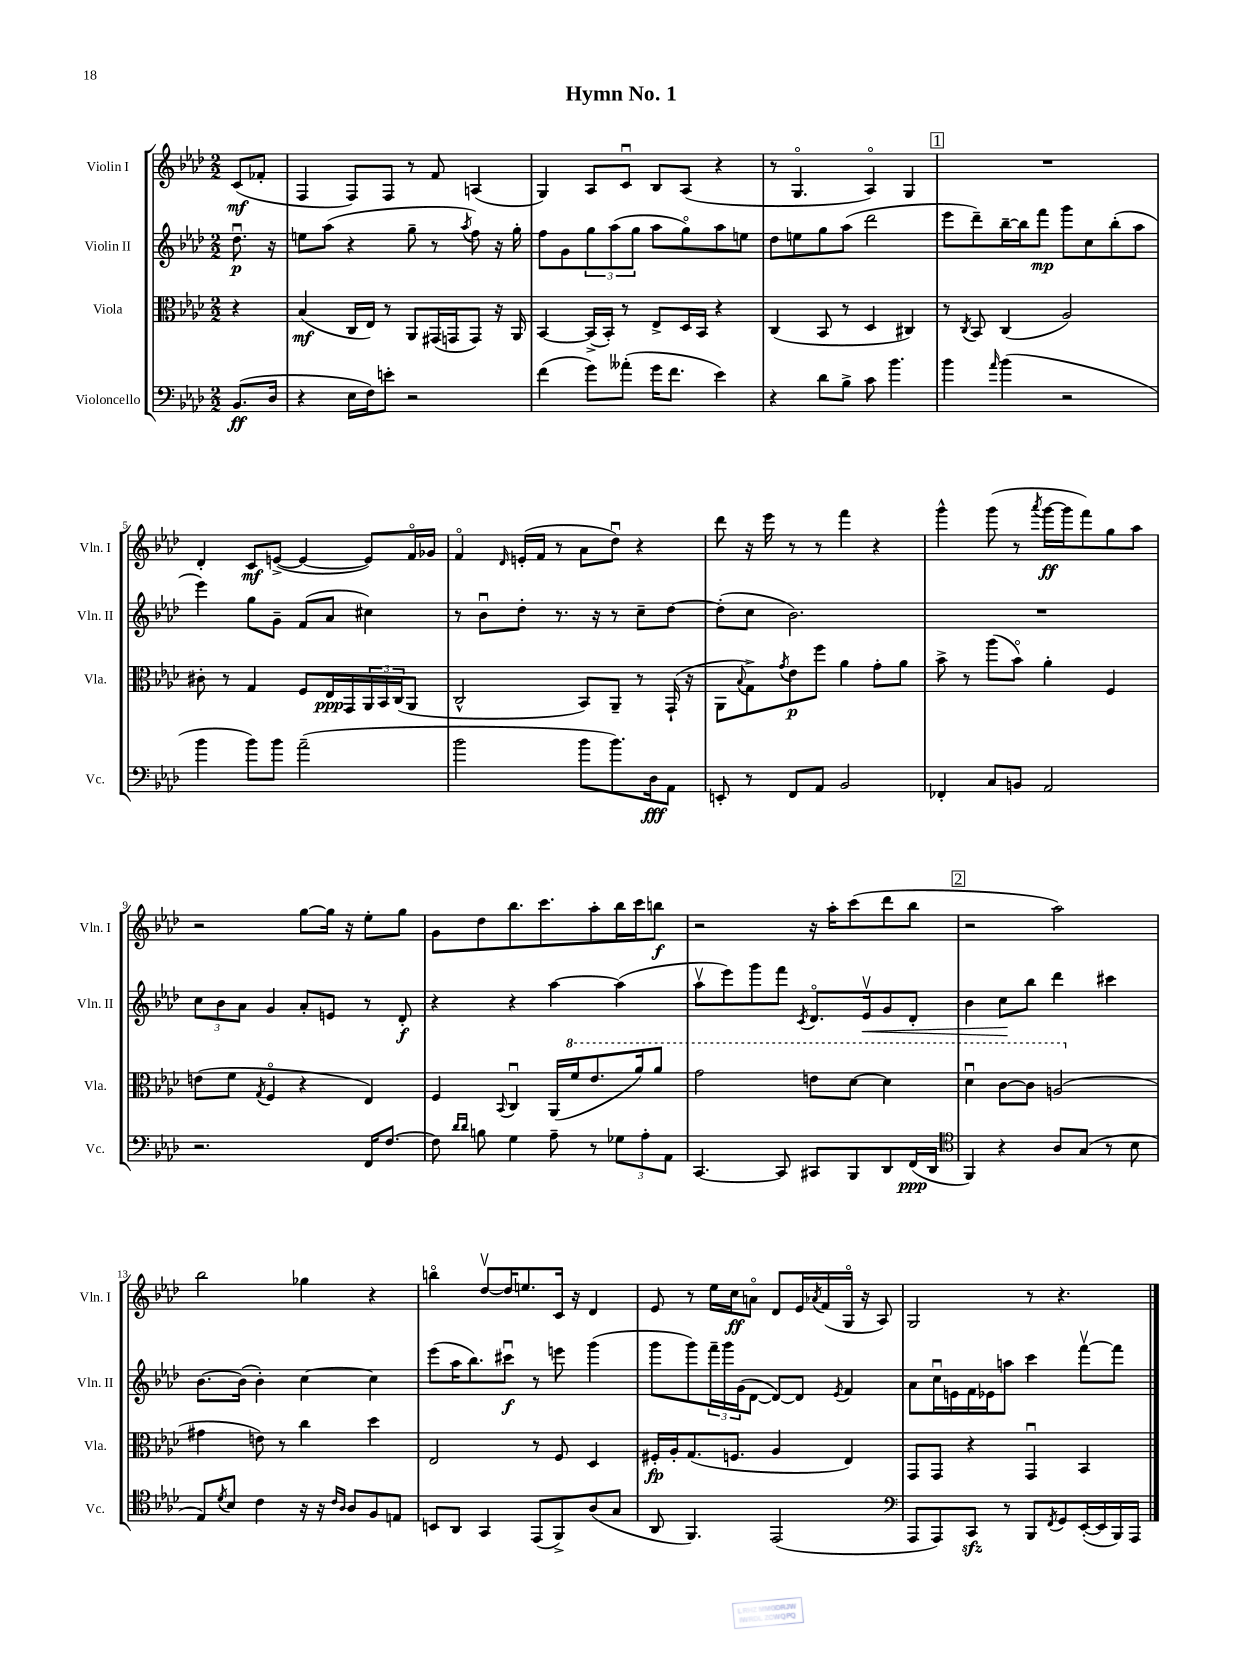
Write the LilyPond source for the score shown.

\header { title = "Hymn No. 1" }
<<
\new StaffGroup <<
\new Staff = "s0" \with { instrumentName = "Violin I" shortInstrumentName = "Vln. I" } {
    \clef treble \key aes \major \numericTimeSignature \time 2/2 \partial 4
    c'8\mf( fes'8-. |
    f4 f8) f8 r8 f'8 a4( |
    g4) aes8 c'8\downbow bes8 aes8( r4 |
    r8 g4.\flageolet aes4\flageolet) g4 |
    \mark \markup { \box "1" } R1 |
    des'4-. c'8\mf e'8~->( e'4~ e'8) f'16\flageolet ges'16 |
    f'4\flageolet \grace { des'16 } e'16-.( f'16 r8 aes'8 des''8\downbow) r4 |
    des'''8 r16 ees'''16 r8 r8 f'''4 r4 |
    g'''4-^ g'''8( r8 \acciaccatura { aes'''8 } g'''16~\ff g'''16 f'''8) g''8 aes''8 |
    r2 g''8~ g''16 r16 ees''8-. g''8 |
    g'8 des''8 bes''8. c'''8. aes''8-. bes''16 c'''16 b''8\f |
    r2 r16 aes''16-. c'''8( des'''8 bes''8 |
    \mark \markup { \box "2" } r2 aes''2) |
    bes''2 ges''4 r4 |
    b''4\flageolet des''8~\upbow des''16 e''8. c'16 r16 des'4 |
    ees'8 r8 ees''16 c''16\ff a'8\flageolet des'8 ees'16 \acciaccatura { aes'8 } f'16( g16\flageolet r16 aes8) |
    g2 r8 r4. \bar "|." |
}
\new Staff = "s1" \with { instrumentName = "Violin II" shortInstrumentName = "Vln. II" } {
    \clef treble \key aes \major \numericTimeSignature \time 2/2 \partial 4
    des''8.\downbow\p r16 |
    e''8 aes''8( r4 g''8-- r8 \acciaccatura { aes''8 } f''8) r16 g''16-. |
    f''8 g'8 \tuplet 3/2 { g''8 aes''8( g''8 } aes''8 g''8\flageolet) aes''8 e''8 |
    des''8 e''8 g''8 aes''8( des'''2 |
    \mark \markup { \box "1" } ees'''8 des'''8--) bes''16~-- bes''16 f'''8\mp g'''8 c''8 bes''8-.( aes''8 |
    ees'''4) g''8 g'8-- f'8( aes'8 cis''4) |
    r8 bes'8\downbow des''8-. r8. r16 r8 c''8-- des''8~ |
    des''8-.( c''8 bes'2.) |
    R1 |
    \tuplet 3/2 { c''8 bes'8 aes'8 } g'4 aes'8-. e'8 r8 des'8-.\f |
    r4 r4 aes''4~ aes''4( |
    aes''8\upbow ees'''8) g'''8 f'''8 \acciaccatura { c'8 } des'8.\flageolet ees'16\upbow\< g'8 des'8-. |
    \mark \markup { \box "2" } bes'4 c''8\! bes''8 des'''4 cis'''4 |
    bes'8.~ bes'16( bes'4-.) c''4~ c''4 |
    ees'''8( aes''16 bes''8.) cis'''8\downbow\f r8 e'''8 g'''4( |
    g'''8 g'''8) \tuplet 3/2 { f'''16-- g'''16 g'16( } des'8~ des'8~) des'8 \acciaccatura { ees'8 } f'4 |
    aes'8 c''16\downbow e'16 f'16 ees'16 a''8 c'''4 f'''8~\upbow f'''8 \bar "|." |
}
\new Staff = "s2" \with { instrumentName = "Viola" shortInstrumentName = "Vla." } {
    \clef alto \key aes \major \numericTimeSignature \time 2/2 \partial 4
    r4 |
    bes4\mf( c16 ees16) r8 aes,8 gis,16( g,16 g,8) r16 aes,16 |
    bes,4~ bes,16->( bes,16-.) r8 ees8-> des16 bes,16 r4 |
    c4( bes,8 r8 des4 cis4) |
    \mark \markup { \box "1" } r8 \acciaccatura { c8 } bes,8 c4( aes2) |
    cis'8-. r8 g4 f8 ees16\ppp g,16 \tuplet 3/2 { aes,16 bes,16 c16( } aes,8 |
    c2-^ bes,8) aes,8-- r8 g,16-!( r16 |
    aes,8 \appoggiatura { bes8 } g8->) \acciaccatura { g'8 } ees'8\p f''8 aes'4 g'8-. aes'8 |
    bes'8-> r8 aes''8( bes'8\flageolet) aes'4-. f4 |
    e'8( f'8 \acciaccatura { g8 } f4\flageolet r4 ees4) |
    f4 \appoggiatura { bes,8 } c4\downbow aes,16( \ottava #1 f''16 ees''8. aes''16) aes''8 |
    g''2 e''8 des''8~ des''4 |
    \mark \markup { \box "2" } des''4\downbow c''8~ c''8 a'2( \ottava #0 |
    gis'4 e'8) r8 c''4 des''4 |
    ees2 r8 f8 des4 |
    fis16-.\fp aes16-. g8.( f8. aes4 ees4) |
    g,8 g,8 r4 g,4\downbow bes,4 \bar "|." |
}
\new Staff = "s3" \with { instrumentName = "Violoncello" shortInstrumentName = "Vc." } {
    \clef bass \key aes \major \numericTimeSignature \time 2/2 \partial 4
    bes,8.\ff( des16 |
    r4 ees16 f16) e'8-. r2 |
    f'4( g'8) aeses'8-.( g'16 f'8. ees'4) |
    r4 des'8 bes8-> c'8 bes'4. |
    \mark \markup { \box "1" } bes'4 \grace { aes'16 } bes'4( r2 |
    bes'4 bes'8) bes'8 aes'2--( |
    bes'2 bes'8 bes'8.) des16\fff aes,8 |
    e,8-. r8 f,8 aes,8 bes,2 |
    fes,4-. c8 b,8 aes,2 |
    r2. f,16 f8.~ |
    f8 \grace { des'16 des'16 } b8 g4 aes8-- r8 \tuplet 3/2 { ges8 aes8-. aes,8 } |
    c,4.~ c,8 cis,8 bes,,8 des,8 f,16\ppp( des,16 |
    \mark \markup { \box "2" } \clef tenor f,4) r4 aes8 g8( r8 bes8 |
    ees8) \acciaccatura { des'8 } bes8 c'4 r16 r16 \grace { c'16 aes16 } aes8 f8 e8 |
    b,8 aes,8 g,4 ees,8( f,8->) aes8( g8 |
    aes,8 f,4.) ees,2( |
    \clef bass aes,,8 aes,,8) c,8\sfz r8 bes,,8 \acciaccatura { f,8 } g,8 ees,16~-.( ees,16 bes,,16) aes,,16 \bar "|." |
}
>>
>>
